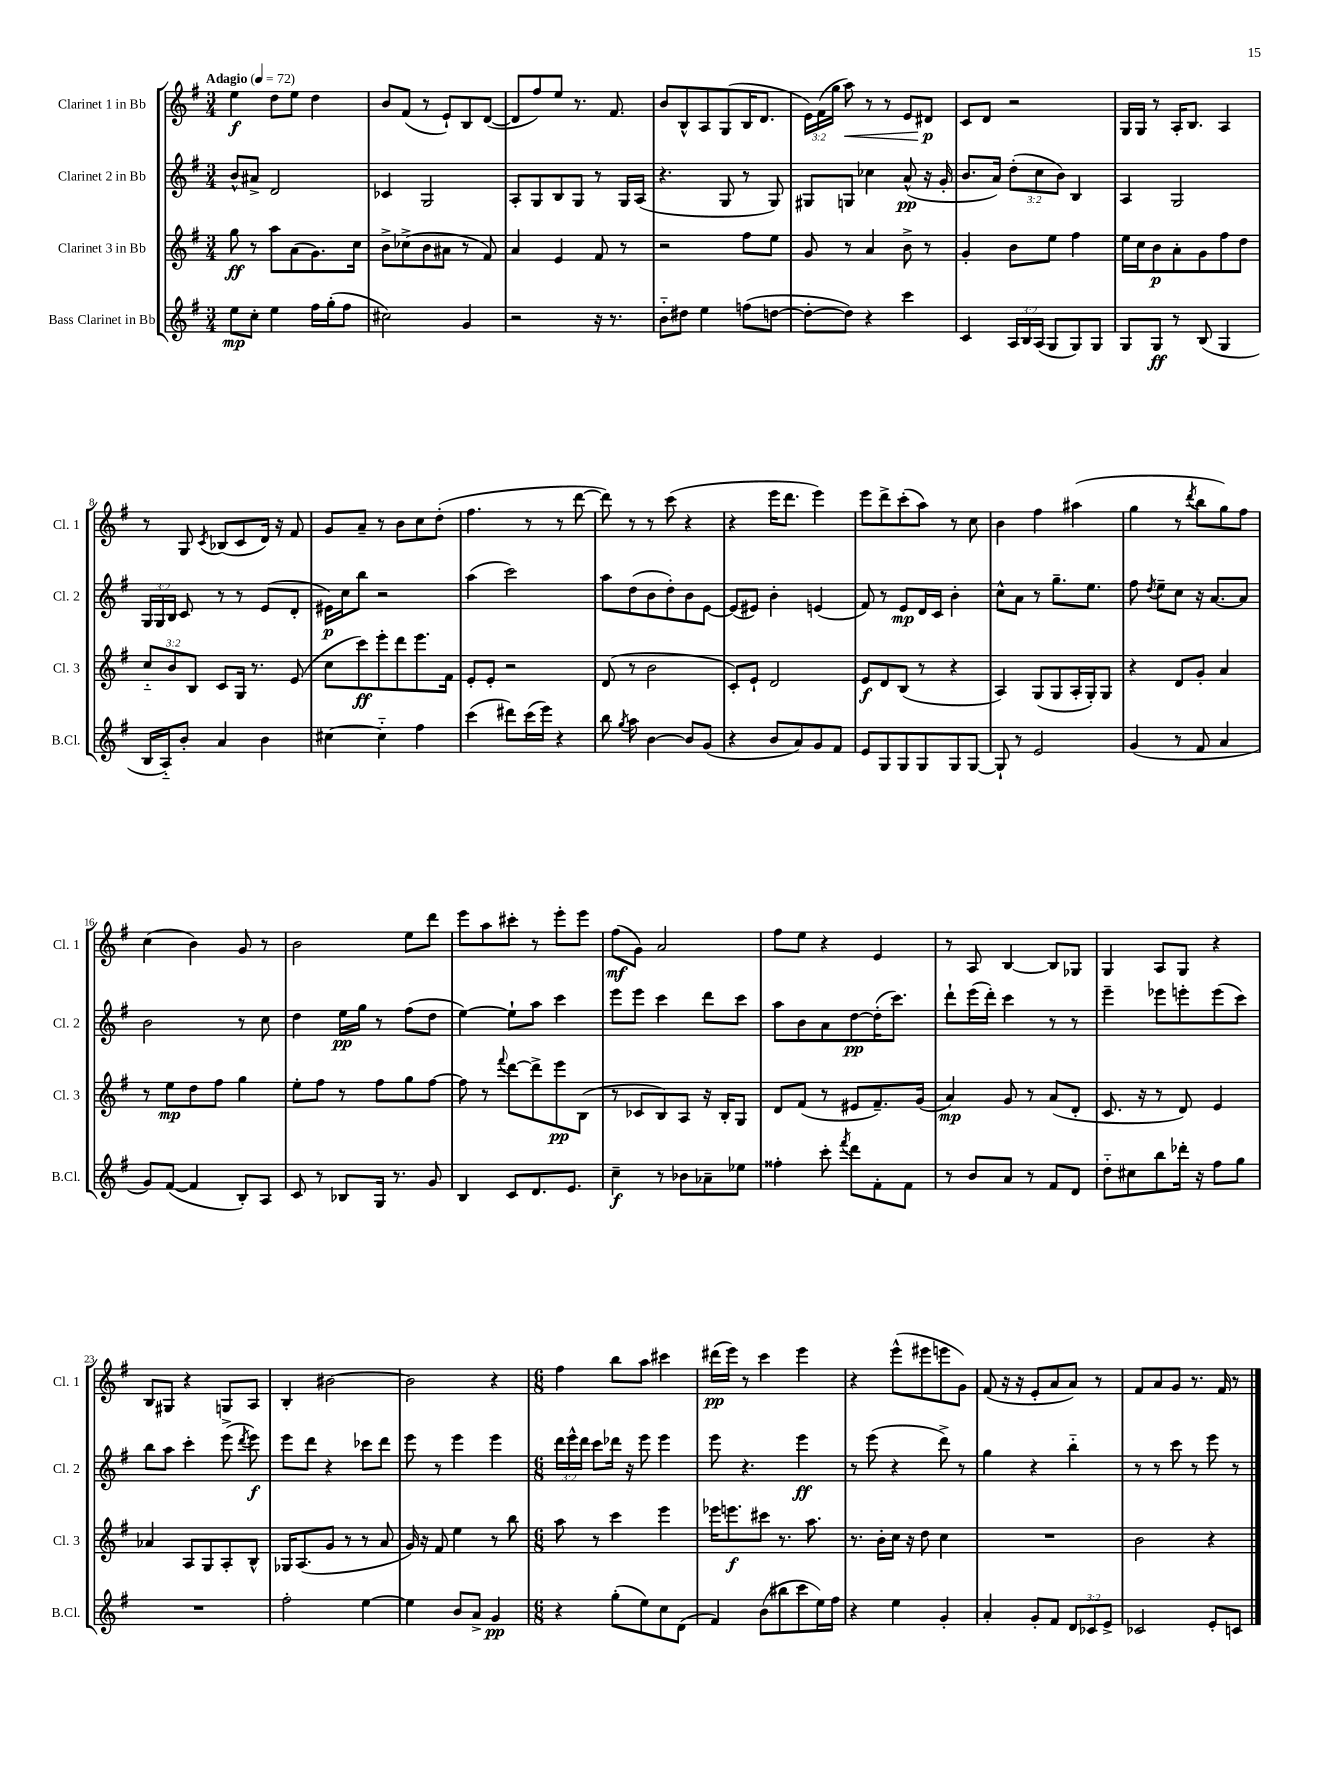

**kern	**dynam	**kern	**dynam	**kern	**dynam	**kern	**dynam
*part4	*part4	*part3	*part3	*part2	*part2	*part1	*part1
*staff4	*staff4	*staff3	*staff3	*staff2	*staff2	*staff1	*staff1
*I"Bass Clarinet in Bb	*	*I"Clarinet 3 in Bb	*	*I"Clarinet 2 in Bb	*	*I"Clarinet 1 in Bb	*
*I'B.Cl.	*	*I'Cl. 3	*	*I'Cl. 2	*	*I'Cl. 1	*
*clefG2	*	*clefG2	*	*clefG2	*	*clefG2	*
*k[f#]	*	*k[f#]	*	*k[f#]	*	*k[f#]	*
*M3/4	*	*M3/4	*	*M3/4	*	*M3/4	*
*MM72	*	*MM72	*	*MM72	*	*MM72	*
=1	=1	=1	=1	=1	=1	=1	=1
!	!	!	!	!	!	!LO:TX:a:B:t=Adagio	!
8ee\L	mp	8gg\	ff	8b^^/L	.	4ee\	f
8cc'\J	.	8r	.	8a#X^/J	.	.	.
4ee\	.	8aa\L	.	2d/	.	8dd\L	.
.	.	(8a\	.	.	.	8ee\J	.
16ff#\LL	.	8.g\)	.	.	.	4dd\	.
(16gg'\J	.	.	.	.	.	.	.
8ff#\J	.	.	.	.	.	.	.
.	.	16cc\Jk	.	.	.	.	.
=2	=2	=2	=2	=2	=2	=2	=2
2cc#X\)	.	8b^\L	.	4c-X/	.	8b/L	.
.	.	(8cc-X^\	.	.	.	(8f#/J	.
.	.	8b\	.	2G/	.	8r	.
.	.	8a#X\J	.	.	.	8e`/L)	.
4g/	.	8r	.	.	.	8B/	.
.	.	8f#/)	.	.	.	([8d/J	.
=3	=3	=3	=3	=3	=3	=3	=3
2r	.	4a/	.	8A'/L	.	8d/L]	.
.	.	.	.	8G/	.	8ff#/)	.
.	.	4e/	.	8B/	.	8ee/J	.
.	.	.	.	8G/J	.	8.r	.
16r	.	8f#/	.	8r	.	.	.
8.r	.	.	.	.	.	8.f#/	.
.	.	8r	.	16G/LL	.	.	.
.	.	.	.	(16A/JJ	.	.	.
=4	=4	=4	=4	=4	=4	=4	=4
8b\L	.	2r	.	4.r	.	8b/L	.
8dd#X\J	.	.	.	.	.	8B^^/	.
4ee\	.	.	.	.	.	8A/	.
.	.	.	.	8G/	.	(8G/	.
(8ffn\L	.	8ff#\L	.	8r	.	16B/K	.
.	.	.	.	.	.	8.d/J	.
[8ddn\J	.	8ee\J	.	8G/)	.	.	.
=5	=5	=5	=5	=5	=5	=5	=5
8dd'\L_	.	8g/	.	8G#X/L	.	24e\LL)	.
.	.	.	.	.	.	(24f#\	.
.	.	.	.	.	.	24gg\JJ	.
!	!	!	!	!	!	!	!LO:HP:b
8dd\J])	.	8r	.	8Gn/J	.	8aa\)	<
4r	.	4a/	.	4cc-X\	.	8r	.
.	.	.	.	.	.	8r	.
4ccc\	.	8b^\	.	(8a^^/	pp	8e/L	.
.	.	8r	.	16r	.	8d#X/J	p
.	.	.	.	16g'/	.	.	.
.	.	.	.	.	.	.	[
=6	=6	=6	=6	=6	=6	=6	=6
4c/	.	4g'/	.	8.b/L	.	8c/L	.
.	.	.	.	.	.	8d/J	.
.	.	.	.	16a/Jk)	.	.	.
24A/LL	.	8b\L	.	(12dd'\L	.	2r	.
24B/	.	.	.	.	.	.	.
(24A/JJ	.	.	.	12cc\	.	.	.
8G/L	.	8ee\J	.	.	.	.	.
.	.	.	.	12b\J)	.	.	.
8G/)	.	4ff#\	.	4B/	.	.	.
8G/J	.	.	.	.	.	.	.
=7	=7	=7	=7	=7	=7	=7	=7
8G/L	.	16ee\LL	.	4A/	.	16G/LL	.
.	.	16cc\J	.	.	.	16G/JJ	.
8G/J	ff	8b\	p	.	.	8r	.
8r	.	8a'\	.	2G/	.	16A'/KL	.
.	.	.	.	.	.	8.B/J	.
(8B/	.	8g\	.	.	.	.	.
4G/	.	8ff#\	.	.	.	4A/	.
.	.	8dd\J	.	.	.	.	.
!!LO:LB:g=z
=8	=8	=8	=8	=8	=8	=8	=8
16B/LL	.	12cc/L	.	24G/LL	.	8r	.
.	.	.	.	24G/	.	.	.
16A/J)	.	.	.	.	.	.	.
.	.	12b/	.	24B/JJ	.	.	.
8b'/J	.	.	.	8c/	.	8G/	.
.	.	12B/J	.	.	.	.	.
.	.	.	.	.	.	8qc/	.
4a/	.	8c/L	.	8r	.	(8B-X/L	.
.	.	16G/Jk	.	8r	.	8c/	.
.	.	8.r	.	.	.	.	.
4b\	.	.	.	(8e/L	.	16d/Jk)	.
.	.	.	.	.	.	16r	.
.	.	(8e/	.	8d'/J	.	8f#/	.
=9	=9	=9	=9	=9	=9	=9	=9
[4cc#X\	.	8cc\L	.	16e#X\LL)	p	8g/L	.
.	.	.	.	16cc\J	.	.	.
.	.	8ccc\)	ff	8bb\J	.	8a~/J	.
4cc#\]	.	8eee'\	.	2r	.	8r	.
.	.	8ddd\	.	.	.	8b\L	.
4ff#\	.	8.eee\	.	.	.	8cc\	.
.	.	.	.	.	.	(8dd'\J	.
.	.	16f#\Jk	.	.	.	.	.
=10	=10	=10	=10	=10	=10	=10	=10
(4ccc\	.	8e'/L	.	(4aa\	.	4.ff#\	.
.	.	8e'/J	.	.	.	.	.
8ddd#X\L)	.	2r	.	2ccc\)	.	.	.
(16ccc\L	.	.	.	.	.	8r	.
16eee\JJ)	.	.	.	.	.	.	.
4r	.	.	.	.	.	8r	.
.	.	.	.	.	.	[8ddd\	.
=11	=11	=11	=11	=11	=11	=11	=11
8bb\	.	(8d/	.	8aa\L	.	8ddd\])	.
8qgg/	.	.	.	.	.	.	.
8aa\	.	8r	.	(8dd\	.	8r	.
[4b\	.	2b\	.	8b\	.	8r	.
.	.	.	.	8dd'\)	.	(8ccc\	.
8b/L]	.	.	.	8b\	.	4r	.
(8g/J	.	.	.	[8e\J	.	.	.
=12	=12	=12	=12	=12	=12	=12	=12
4r	.	8c'/L)	.	(8e/L]	.	4r	.
.	.	8e`/J	.	8e#X/J)	.	.	.
8b/L	.	2d/	.	4b'\	.	16eee\KL	.
.	.	.	.	.	.	8.ddd\J	.
8a/)	.	.	.	.	.	.	.
8g/	.	.	.	(4en/	.	4eee\)	.
8f#/J	.	.	.	.	.	.	.
=13	=13	=13	=13	=13	=13	=13	=13
8e/L	.	8e/L	f	8f#/)	.	8eee\L	.
8G/	.	8d/	.	8r	.	8ddd^\	.
8G/	.	(8B/J	.	8e/L	mp	(8ccc'\	.
8G/	.	8r	.	16d/L	.	8aa\J)	.
.	.	.	.	16c/JJ	.	.	.
8G/	.	4r	.	4b'\	.	8r	.
[8G/J	.	.	.	.	.	8cc\	.
=14	=14	=14	=14	=14	=14	=14	=14
8G`/]	.	4A/)	.	8cc^^\L	.	4b\	.
8r	.	.	.	8a\J	.	.	.
2e/	.	(8G/L	.	8r	.	4ff#\	.
.	.	8G/	.	8.gg~\L	.	.	.
.	.	16A'/L	.	.	.	(4aa#X\	.
.	.	16G'/J)	.	8.ee\J	.	.	.
.	.	8G/J	.	.	.	.	.
=15	=15	=15	=15	=15	=15	=15	=15
(4g/	.	4r	.	8ff#\	.	4gg\	.
.	.	.	.	8qdd/	.	.	.
.	.	.	.	8ee~\L	.	.	.
8r	.	8d/L	.	8cc\J	.	8r	.
.	.	.	.	.	.	8qddd/	.
8f#/	.	8g'/J	.	16r	.	8bb\L	.
.	.	.	.	[8.a/L	.	.	.
4a/	.	4a/	.	.	.	8gg\)	.
.	.	.	.	8a/J]	.	8ff#\J	.
!!LO:LB:g=z
=16	=16	=16	=16	=16	=16	=16	=16
8g/L)	.	8r	.	2b\	.	(4cc\	.
([8f#/J	.	8ee\L	mp	.	.	.	.
4f#/]	.	8dd\	.	.	.	4b\)	.
.	.	8ff#\J	.	.	.	.	.
8B'/L)	.	4gg\	.	8r	.	8g/	.
8A/J	.	.	.	8cc\	.	8r	.
=17	=17	=17	=17	=17	=17	=17	=17
8c/	.	8ee'\L	.	4dd\	.	2b\	.
8r	.	8ff#\J	.	.	.	.	.
8B-X/L	.	8r	.	16ee\LL	pp	.	.
.	.	.	.	16gg\JJ	.	.	.
16G/Jk	.	8ff#\L	.	8r	.	.	.
8.r	.	.	.	.	.	.	.
.	.	8gg\	.	(8ff#\L	.	8ee\L	.
8g/	.	[8ff#\J	.	8dd\J	.	8ddd\J	.
=18	=18	=18	=18	=18	=18	=18	=18
4B/	.	8ff#\]	.	[4ee\)	.	8eee\L	.
.	.	8r	.	.	.	8aa\	.
.	.	8qqfff#/	.	.	.	.	.
8c/L	.	[8ddd\L	.	8ee`\L]	.	8ccc#X'\J	.
8.d/	.	8ddd^\]	.	8aa\J	.	8r	.
.	.	8eee\	pp	4ccc\	.	8eee'\L	.
8.e/J	.	.	.	.	.	.	.
.	.	(8B\J	.	.	.	8eee\J	.
=19	=19	=19	=19	=19	=19	=19	=19
4cc~\	f	8r	.	8eee\L	.	(8ff#\L	mf
.	.	8c-X/L	.	8eee\J	.	8g\J)	.
8r	.	8B/)	.	4ccc\	.	2a/	.
8b-X\L	.	8A/J	.	.	.	.	.
8a-X~\	.	16r	.	8ddd\L	.	.	.
.	.	16B'/KL	.	.	.	.	.
8ee-X\J	.	8G/J	.	8ccc\J	.	.	.
=20	=20	=20	=20	=20	=20	=20	=20
4ff##X'\	.	8d/L	.	8aa\L	.	8ff#\L	.
.	.	(8f#/J	.	8b\	.	8ee\J	.
8ccc'\	.	8r	.	8a\	.	4r	.
8qfff#/	.	.	.	.	.	.	.
8ddd\L	.	8e#X/L	.	[8dd\	pp	.	.
8f#'\	.	8.f#~/)	.	(16dd'\K]	.	4e/	.
.	.	.	.	8.ccc\J)	.	.	.
8f#\J	.	.	.	.	.	.	.
.	.	(16g/Jk	.	.	.	.	.
=21	=21	=21	=21	=21	=21	=21	=21
8r	.	4a/)	mp	8ddd`\L	.	8r	.
8b/L	.	.	.	(16eee\L	.	8A/	.
.	.	.	.	16ddd'\JJ)	.	.	.
8a/J	.	8g/	.	4ccc\	.	[4B/	.
8r	.	8r	.	.	.	.	.
8f#/L	.	(8a/L	.	8r	.	8B/L]	.
8d/J	.	8d'/J	.	8r	.	8G-X/J	.
=22	=22	=22	=22	=22	=22	=22	=22
8dd\L	.	8.c/	.	4eee~\	.	4G/	.
8cc#X\	.	.	.	.	.	.	.
.	.	16r	.	.	.	.	.
8bb\	.	8r	.	8eee-X\L	.	8A/L	.
16ddd-X'\Jk	.	8d/)	.	8eeen'\	.	8G/J	.
16r	.	.	.	.	.	.	.
8ff#\L	.	4e/	.	(8eee\	.	4r	.
8gg\J	.	.	.	8ccc\J)	.	.	.
!!LO:LB:g=z
=23	=23	=23	=23	=23	=23	=23	=23
2.r	.	4a-X/	.	8bb\L	.	8B/L	.
.	.	.	.	8aa\J	.	8G#X/J	.
.	.	8A/L	.	4ccc'\	.	4r	.
.	.	8G/	.	.	.	.	.
.	.	8A'/	.	(8eee^\	.	8Gn/L	.
.	.	.	.	8qddd/	.	.	.
.	.	8B^^/J	.	8eee\)	f	8A/J	.
=24	=24	=24	=24	=24	=24	=24	=24
2ff#'\	.	16G-X/KL	.	8eee\L	.	4B'/	.
.	.	(8.A/	.	.	.	.	.
.	.	.	.	8ddd\J	.	.	.
.	.	8g/J	.	4r	.	[2b#X\	.
.	.	8r	.	.	.	.	.
[4ee\	.	8r	.	8ccc-X\L	.	.	.
.	.	8a/	.	8ddd\J	.	.	.
=25	=25	=25	=25	=25	=25	=25	=25
4ee\]	.	16g/)	.	8eee\	.	2b#\]	.
.	.	16r	.	.	.	.	.
.	.	8f#/	.	8r	.	.	.
8b/L	.	4ee\	.	4eee\	.	.	.
8a^/J	.	.	.	.	.	.	.
4g/	pp	8r	.	4eee\	.	4r	.
.	.	8bb\	.	.	.	.	.
=26	=26	=26	=26	=26	=26	=26	=26
*M6/8	*	*M6/8	*	*M6/8	*	*M6/8	*
4r	.	8aa\	.	24ddd\LL	.	4ff#\	.
.	.	.	.	24eee^^\	.	.	.
.	.	.	.	24ddd\JJ	.	.	.
.	.	8r	.	8ccc\L	.	.	.
(8gg'\L	.	4ccc\	.	16ddd-X\Jk	.	8bb\L	.
.	.	.	.	16r	.	.	.
8ee\)	.	.	.	8eee\	.	8aa\J	.
8cc\	.	4eee\	.	4eee\	.	4ccc#X\	.
(8d\J	.	.	.	.	.	.	.
=27	=27	=27	=27	=27	=27	=27	=27
4f#/)	.	16eee-X\KL	.	8eee\	.	(16ddd#X\LL	pp
.	.	8.eeen\	f	.	.	16eee\JJ)	.
.	.	.	.	4.r	.	8r	.
(8b\L	.	8ccc#X\J	.	.	.	4ccc\	.
8bb#X\	.	8.r	.	.	.	.	.
8ccc\	.	.	.	4eee\	ff	4eee\	.
.	.	8.aa\	.	.	.	.	.
16ee\L)	.	.	.	.	.	.	.
16ff#\JJ	.	.	.	.	.	.	.
=28	=28	=28	=28	=28	=28	=28	=28
4r	.	8.r	.	8r	.	4r	.
.	.	.	.	(8eee\	.	.	.
.	.	16b'\LL	.	.	.	.	.
4ee\	.	16cc\JJ	.	4r	.	(8eee^^\L	.
.	.	16r	.	.	.	.	.
.	.	8dd\	.	.	.	8eee#X\	.
4g'/	.	4cc\	.	8ddd^\)	.	8eeen\	.
.	.	.	.	8r	.	8g\J)	.
=29	=29	=29	=29	=29	=29	=29	=29
4a'/	.	2.r	.	4gg\	.	(8f#/	.
.	.	.	.	.	.	16r	.
.	.	.	.	.	.	16r	.
8g'/L	.	.	.	4r	.	8e'/L	.
8f#/J	.	.	.	.	.	8a/	.
12d/L	.	.	.	4bb\	.	8a/J)	.
12c-X/	.	.	.	.	.	.	.
.	.	.	.	.	.	8r	.
12e^/J	.	.	.	.	.	.	.
=30	=30	=30	=30	=30	=30	=30	=30
2c-X/	.	2b\	.	8r	.	8f#/L	.
.	.	.	.	8r	.	8a/	.
.	.	.	.	8ccc\	.	8g/J	.
.	.	.	.	8r	.	8.r	.
8e'/L	.	4r	.	8eee\	.	.	.
.	.	.	.	.	.	16f#/	.
8cn/J	.	.	.	8r	.	8r	.
==	==	==	==	==	==	==	==
*-	*-	*-	*-	*-	*-	*-	*-
